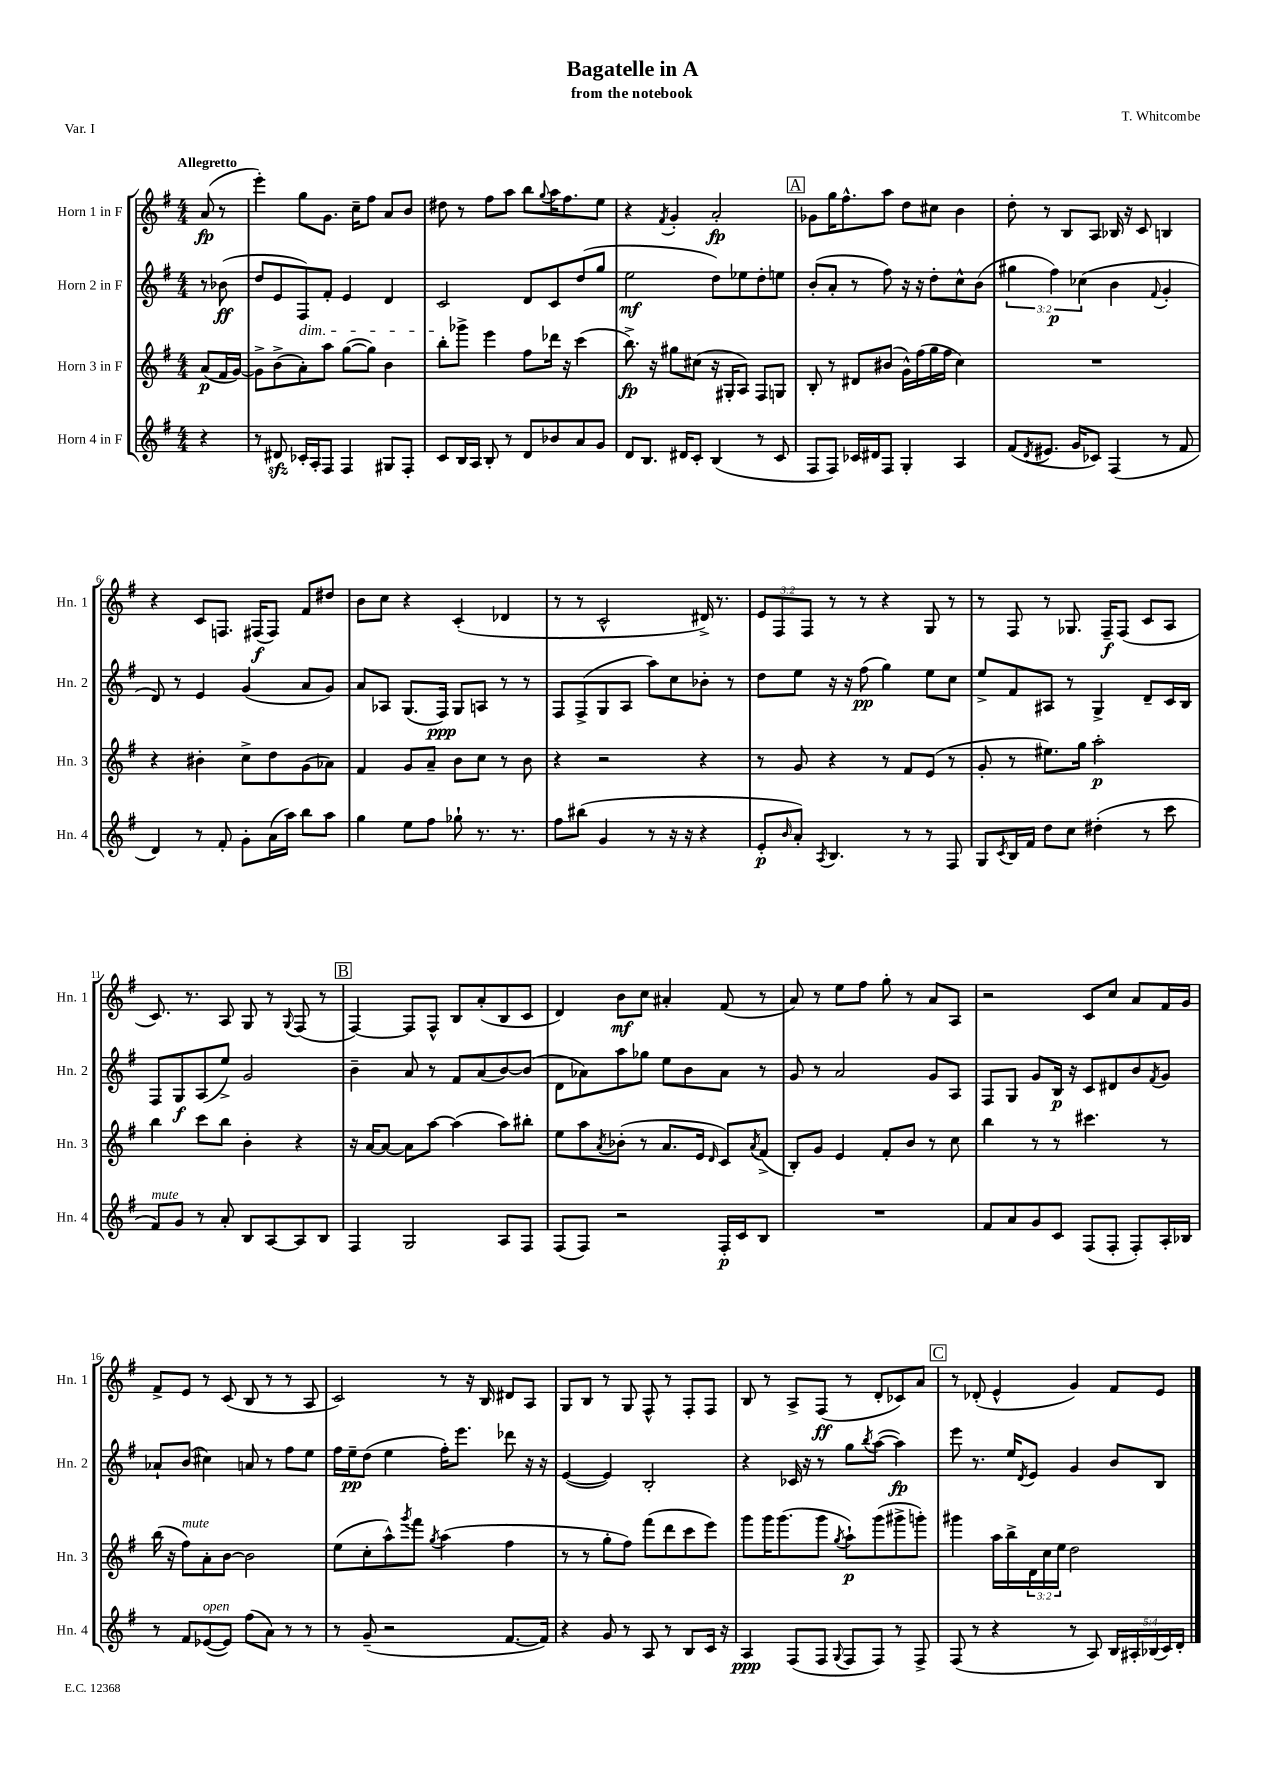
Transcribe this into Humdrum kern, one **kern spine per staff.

**kern	**dynam	**kern	**dynam	**kern	**dynam	**kern	**dynam
*part4	*part4	*part3	*part3	*part2	*part2	*part1	*part1
*staff4	*staff4	*staff3	*staff3	*staff2	*staff2	*staff1	*staff1
*I"Horn 4 in F	*	*I"Horn 3 in F	*	*I"Horn 2 in F	*	*I"Horn 1 in F	*
*I'Hn. 4	*	*I'Hn. 3	*	*I'Hn. 2	*	*I'Hn. 1	*
*clefG2	*	*clefG2	*	*clefG2	*	*clefG2	*
*k[f#]	*	*k[f#]	*	*k[f#]	*	*k[f#]	*
*M4/4	*	*M4/4	*	*M4/4	*	*M4/4	*
=	=	=	=	=	=	=	=
!	!	!	!	!	!	!LO:TX:a:B:t=Allegretto	!
4r	.	(8a/L	p	8r	.	(8a/	fp
.	.	16f#/L	.	(8b-X\	ff	8r	.
.	.	[16g/JJ)	.	.	.	.	.
=1	=1	=1	=1	=1	=1	=1	=1
8r	.	8g^\L]	.	8dd/L	.	4eee'\)	.
8d#Xzz/	.	(8b^\	.	8e/	.	.	.
!	!	!	!	!LO:TX:b:i:t=dim.	!	!	!
16c-X'/LL	.	8a'\)	.	8F#/)	.	8gg\L	.
16A'/J	.	.	.	.	.	.	.
8F#/J	.	8aa\J	.	8f#'/J	.	8.g\J	.
4F#/	.	([8gg\L	.	4e/	.	.	.
.	.	.	.	.	.	16cc~\KL	.
.	.	8gg\J])	.	.	.	8ff#\J	.
8G#X/L	.	4b\	.	4d/	.	8a/L	.
8F#'/J	.	.	.	.	.	8b/J	.
=2	=2	=2	=2	=2	=2	=2	=2
8c/L	.	8bb'\L	.	2c/	.	8dd#X\	.
16B/L	.	8ggg-X^\J	.	.	.	8r	.
16A/JJ	.	.	.	.	.	.	.
8B'/	.	4eee\	.	.	.	8ff#\L	.
8r	.	.	.	.	.	8aa\J	.
8d/L	.	8ff#\L	.	8d/L	.	8bb\L	.
.	.	.	.	.	.	8qqgg/	.
8b-X/	.	16ddd-X\Jk	.	8c/	.	16aa\K	.
.	.	16r	.	.	.	8.ff#\	.
8a/	.	(4ccc\	.	(8dd/	.	.	.
8g/J	.	.	.	8gg/J	.	8ee\J	.
=3	=3	=3	=3	=3	=3	=3	=3
8d/L	.	8.bb^\)	fp	2ee\	mf	4r	.
8.B/J	.	.	.	.	.	.	.
.	.	16r	.	.	.	.	.
.	.	.	.	.	.	8qf#/	.
.	.	8gg#X\L	.	.	.	4g'/	.
16d#X/KL	.	.	.	.	.	.	.
8c'/J	.	(8cc#X\J	.	.	.	.	.
(4B/	.	16r	.	8dd\L)	.	2a'/	fp
.	.	16G#X'/KL	.	.	.	.	.
.	.	8A/J)	.	8ee-X\	.	.	.
8r	.	8F#/L	.	8dd'\	.	.	.
8c/	.	8Gn/J	.	8een\J	.	.	.
!!LO:REH:place=s1:t=A
=4	=4	=4	=4	=4	=4	=4	=4
8F#/L	.	8B'/	.	(8b'/L	.	8g-X\L	.
8F#/J)	.	8r	.	8a'/J	.	16gg\K	.
.	.	.	.	.	.	8.ff#^^\	.
16c-X/LL	.	8d#X/L	.	8r	.	.	.
16d#X/J	.	.	.	.	.	.	.
8F#/J	.	(8b#X/J	.	8ff#\)	.	8aa\J	.
4G'/	.	16g^^\LL)	.	16r	.	8dd\L	.
.	.	(16ff#\	.	16r	.	.	.
.	.	16gg\	.	8dd'\L	.	8cc#X\J	.
.	.	16ff#\JJ	.	.	.	.	.
4A/	.	4cc\)	.	8cc^^\	.	4b\	.
.	.	.	.	(8b\J	.	.	.
=5	=5	=5	=5	=5	=5	=5	=5
(8f#/L	.	1r	.	6gg#X\	.	8dd'\	.
8qd/	.	.	.	.	.	.	.
8.e#X/J	.	.	.	.	.	8r	.
.	.	.	.	6ff#\)	p	.	.
.	.	.	.	.	.	8B/L	.
16g/KL	.	.	.	.	.	.	.
.	.	.	.	(6cc-X\	.	.	.
8c-X/J)	.	.	.	.	.	8A/J	.
(4F#/	.	.	.	4b\	.	16B-X/	.
.	.	.	.	.	.	16r	.
.	.	.	.	.	.	8c/	.
.	.	.	.	8qqf#/	.	.	.
8r	.	.	.	4g'/	.	4Bn/	.
8f#/	.	.	.	.	.	.	.
!!LO:LB:g=z
=6	=6	=6	=6	=6	=6	=6	=6
4d/)	.	4r	.	8d/)	.	4r	.
.	.	.	.	8r	.	.	.
8r	.	4b#X'\	.	4e/	.	8c/L	.
8f#'/	.	.	.	.	.	8.Fn/J	.
8g'\L	.	8cc^\L	.	(4g/	.	.	.
.	.	.	.	.	.	(16F#X/KL	f
(16a\L	.	8dd\	.	.	.	8F#/J)	.
16aa\JJ)	.	.	.	.	.	.	.
8bb\L	.	(8g\	.	8a/L	.	8f#/L	.
8aa\J	.	8a-X\J)	.	8g/J)	.	8dd#X/J	.
=7	=7	=7	=7	=7	=7	=7	=7
4gg\	.	4f#/	.	8a/L	.	8b\L	.
.	.	.	.	8A-X/J	.	8cc\J	.
8ee\L	.	8g/L	.	(8.G/L	.	4r	.
8ff#\J	.	8a~/J	.	.	.	.	.
.	.	.	.	16F#/Jk)	ppp	.	.
8gg-X`\	.	8b\L	.	8G/L	.	(4c'/	.
8.r	.	8cc\J	.	8An/J	.	.	.
.	.	8r	.	8r	.	4d-X/	.
8.r	.	.	.	.	.	.	.
.	.	8b\	.	8r	.	.	.
=8	=8	=8	=8	=8	=8	=8	=8
8ff#\L	.	4r	.	8F#/L	.	8r	.
(8bb#X\J	.	.	.	(8F#^/	.	8r	.
4g/	.	2r	.	8G/	.	2c^^/	.
.	.	.	.	8A/J	.	.	.
8r	.	.	.	8aa\L)	.	.	.
16r	.	.	.	8cc\	.	.	.
16r	.	.	.	.	.	.	.
4r	.	4r	.	8b-X'\J	.	16d#X^/)	.
.	.	.	.	.	.	8.r	.
.	.	.	.	8r	.	.	.
=9	=9	=9	=9	=9	=9	=9	=9
8e'/L	p	8r	.	8dd\L	.	12e/L	.
.	.	.	.	.	.	12F#/	.
16qqb/	.	.	.	.	.	.	.
8a'/J)	.	8g/	.	8ee\J	.	.	.
.	.	.	.	.	.	12F#/J	.
8qA/	.	.	.	.	.	.	.
4.B/	.	4r	.	16r	.	8r	.
.	.	.	.	16r	.	.	.
.	.	.	.	(8ff#\	pp	8r	.
.	.	8r	.	4gg\)	.	4r	.
8r	.	8f#/L	.	.	.	.	.
8r	.	(8e/J	.	8ee\L	.	8G/	.
8F#/	.	8r	.	8cc\J	.	8r	.
=10	=10	=10	=10	=10	=10	=10	=10
8G/L	.	8g'/	.	8ee^/L	.	8r	.
8qc/	.	.	.	.	.	.	.
16B/L	.	8r	.	8f#/	.	8F#/	.
16f#/JJ	.	.	.	.	.	.	.
8dd\L	.	8.ee#X\L)	.	8A#X/J	.	8r	.
8cc\J	.	.	.	8r	.	8.G-X/	.
.	.	16gg\Jk	.	.	.	.	.
(4dd#X'\	.	2aa'\	p	4G^/	.	.	.
.	.	.	.	.	.	16F#~/KL	f
.	.	.	.	.	.	(8F#/J	.
8r	.	.	.	8d~/L	.	8c/L	.
8ccc\	.	.	.	16c/L	.	8A/J	.
.	.	.	.	16B/JJ	.	.	.
!!LO:LB:g=z
=11	=11	=11	=11	=11	=11	=11	=11
!LO:TX:a:i:t=mute	!	!	!	!	!	!	!
8f#/L)	.	4bb\	.	8F#/L	.	8.c/)	.
8g/J	.	.	.	8G/	f	.	.
.	.	.	.	.	.	8.r	.
8r	.	8ccc\L	.	(8A/	.	.	.
8a'/	.	8bb\J	.	8ee^/J)	.	8A/	.
8B/L	.	4b'\	.	2g/	.	8G/	.
[8A/	.	.	.	.	.	8r	.
.	.	.	.	.	.	8qqG/	.
8A/]	.	4r	.	.	.	(8F#/	.
8B/J	.	.	.	.	.	8r	.
!!LO:REH:place=s1:t=B
=12	=12	=12	=12	=12	=12	=12	=12
4F#/	.	16r	.	4b~\	.	[4F#/)	.
.	.	[16a/KL	.	.	.	.	.
.	.	8a/J_	.	.	.	.	.
2G/	.	8a\L]	.	8a/	.	8F#/L]	.
.	.	[8aa\J	.	8r	.	8F#^^/J	.
.	.	(4aa\]	.	8f#/L	.	8B/L	.
.	.	.	.	(8a/	.	(8a'/	.
8A/L	.	8aa\L)	.	[8b/)	.	8B/	.
8F#/J	.	8bb#X'\J	.	(8b/J]	.	8c/J	.
=13	=13	=13	=13	=13	=13	=13	=13
(8F#/L	.	8ee\L	.	8d\L	.	4d/)	.
8F#/J)	.	8aa\	.	8a-X\)	.	.	.
.	.	8qa/	.	.	.	.	.
2r	.	(8b-X'\J	.	8aa\	.	8b\L	mf
.	.	8r	.	8gg-X\J	.	8cc\J	.
.	.	8.a/L	.	8ee\L	.	4a#X'/	.
.	.	.	.	8b\	.	.	.
.	.	16e/Jk	.	.	.	.	.
.	.	16qqd/	.	.	.	.	.
16F#'/LL	p	8c/L)	.	8a-\J	.	(8f#/	.
16c/J	.	.	.	.	.	.	.
.	.	8qa/	.	.	.	.	.
8B/J	.	(8f#^/J	.	8r	.	8r	.
=14	=14	=14	=14	=14	=14	=14	=14
1r	.	8B'/L)	.	8g/	.	8a/)	.
.	.	8g/J	.	8r	.	8r	.
.	.	4e/	.	2a/	.	8ee\L	.
.	.	.	.	.	.	8ff#\J	.
.	.	8f#'/L	.	.	.	8gg'\	.
.	.	8b/J	.	.	.	8r	.
.	.	8r	.	8g/L	.	8a/L	.
.	.	8cc\	.	8A/J	.	8A/J	.
=15	=15	=15	=15	=15	=15	=15	=15
8f#/L	.	4bb\	.	8F#/L	.	2r	.
8a/	.	.	.	8G/J	.	.	.
8g/	.	8r	.	8g/L	.	.	.
8c/J	.	8r	.	16B/Jk	p	.	.
.	.	.	.	16r	.	.	.
(8F#/L	.	4.ccc#X\	.	8c/L	.	8c/L	.
8F#'/J	.	.	.	8d#X/	.	8cc/J	.
8F#'/L)	.	.	.	8b/	.	8a/L	.
.	.	.	.	8qf#/	.	.	.
16A'/L	.	8r	.	8g/J	.	16f#/L	.
16B-X/JJ	.	.	.	.	.	16g/JJ	.
!!LO:LB:g=z
=16	=16	=16	=16	=16	=16	=16	=16
8r	.	(16bb\	.	8a-X`/L	.	8f#^/L	.
.	.	16r	.	.	.	.	.
!	!	!LO:TX:a:i:t=mute	!	!	!	!	!
8f#/L	.	8ff#\L)	.	(8b/J	.	8e/J	.
!LO:TX:a:i:t=open	!	!	!	!	!	!	!
([8e-X/	.	8a'\	.	4cc#X\)	.	8r	.
8e-/J])	.	[8b\J	.	.	.	(8c/	.
(8ff#\L	.	2b\]	.	8an/	.	8B/	.
8a\J)	.	.	.	8r	.	8r	.
8r	.	.	.	8ff#\L	.	8r	.
8r	.	.	.	8ee\J	.	8A/	.
=17	=17	=17	=17	=17	=17	=17	=17
8r	.	(8ee\L	.	16ff#\LL	.	2c/)	.
.	.	.	.	16ee~\J	pp	.	.
(8g~/	.	8cc'\	.	(8dd\J	.	.	.
2r	.	8aa^^\)	.	4ee\	.	.	.
.	.	8qggg/	.	.	.	.	.
.	.	8fff#\J	.	.	.	.	.
.	.	8qgg/	.	.	.	.	.
.	.	(4aa\	.	16ff#'\KL)	.	8r	.
.	.	.	.	8.eee\J	.	.	.
.	.	.	.	.	.	16r	.
.	.	.	.	.	.	16B/	.
[8.f#/L	.	4ff#\	.	8ddd-X\	.	8d#X/L	.
.	.	.	.	16r	.	8A/J	.
16f#/Jk])	.	.	.	16r	.	.	.
=18	=18	=18	=18	=18	=18	=18	=18
4r	.	8r	.	([4e/	.	8G/L	.
.	.	8r	.	.	.	8B/J	.
8g/	.	8gg'\L	.	4e/])	.	8r	.
8r	.	8ff#\J)	.	.	.	8G/	.
8A/	.	(8fff#\L	.	2B'/	.	8F#^^/	.
8r	.	8ddd\	.	.	.	8r	.
8B/L	.	8ccc\	.	.	.	8F#'/L	.
16c/Jk	.	8eee\J)	.	.	.	8F#/J	.
16r	.	.	.	.	.	.	.
=19	=19	=19	=19	=19	=19	=19	=19
4A/	ppp	8ggg\L	.	4r	.	8B/	.
.	.	16ggg\K	.	.	.	8r	.
.	.	(8.ggg\	.	.	.	.	.
(8F#/L	.	.	.	16c-X/	.	8A^/L	.
.	.	.	.	16r	.	.	.
8F#/J	.	8ggg\J	.	8r	.	(8F#/J	ff
8qqG/	.	8qgg/	.	.	.	.	.
8F#/L	.	8aa`\L)	p	8gg\L	.	8r	.
.	.	.	.	8qbb/	.	.	.
8F#/J)	.	(8ggg\	.	([8aa\J	.	8d'/L	.
8r	.	8ggg#X^\	.	4aa\])	fp	8c-X/)	.
8F#^/	.	8gggn'\J)	.	.	.	8a/J	.
!!LO:REH:place=s1:t=C
=20	=20	=20	=20	=20	=20	=20	=20
(8F#/	.	4ggg#X\	.	8eee\	.	8r	.
8r	.	.	.	8.r	.	(8d-X'/	.
4r	.	16aa\LL	.	.	.	4e^^/	.
.	.	16bb^\	.	16ee/KL	.	.	.
.	.	.	.	8qd/	.	.	.
.	.	24d\	.	8e/J	.	.	.
.	.	24cc\	.	.	.	.	.
.	.	24ee\JJ	.	.	.	.	.
8r	.	2dd\	.	4g/	.	4g/)	.
8A/)	.	.	.	.	.	.	.
20B/LL	.	.	.	8b/L	.	8f#/L	.
20A#X'/	.	.	.	.	.	.	.
(20B-X/	.	.	.	.	.	.	.
.	.	.	.	8B/J	.	8e/J	.
20c/)	.	.	.	.	.	.	.
20d'/JJ	.	.	.	.	.	.	.
==	==	==	==	==	==	==	==
*-	*-	*-	*-	*-	*-	*-	*-
